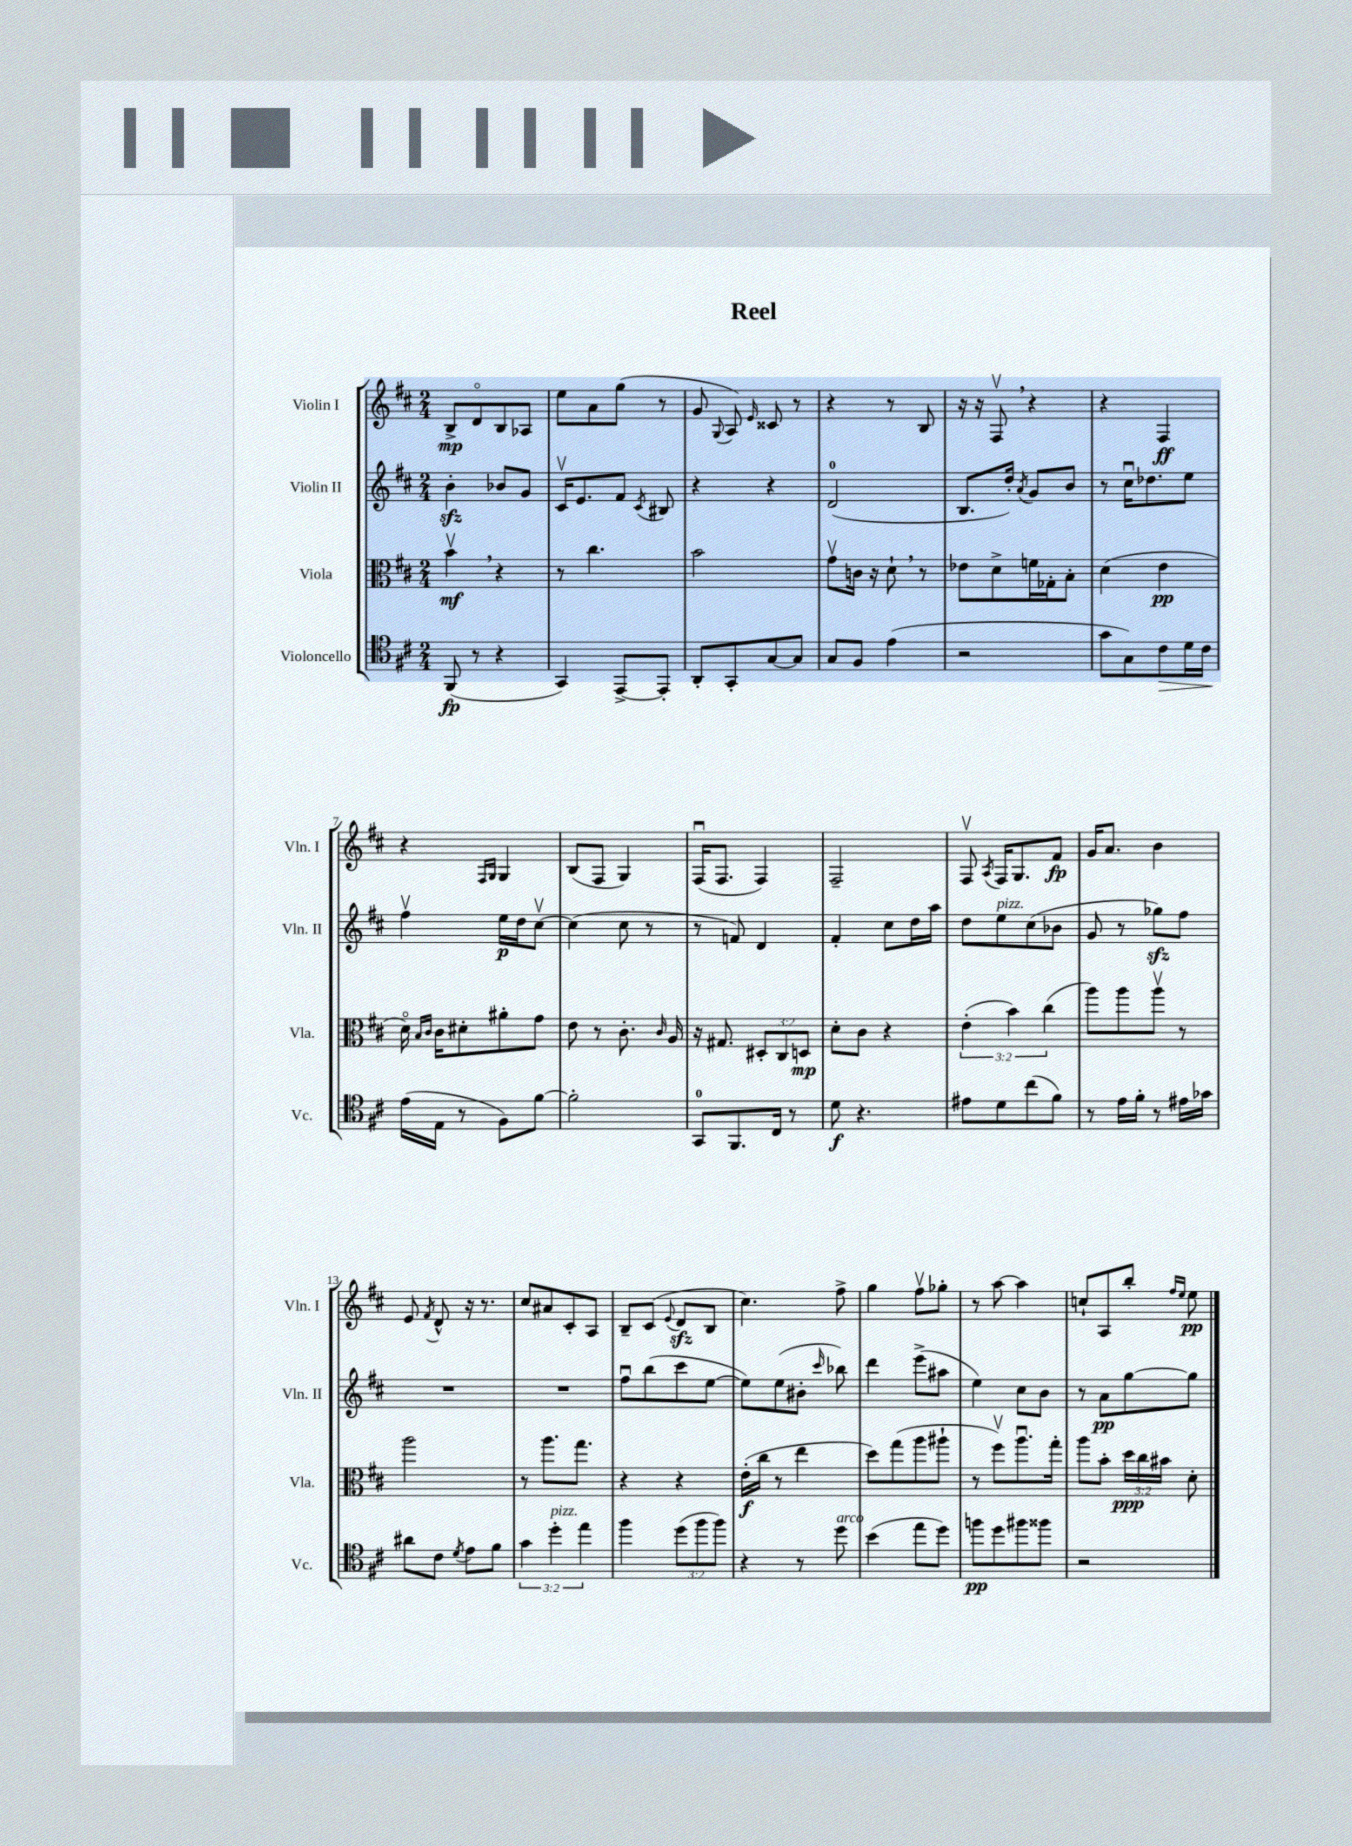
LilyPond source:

\header { title = "Reel" }
<<
\new StaffGroup <<
\new Staff = "s0" \with { instrumentName = "Violin I" shortInstrumentName = "Vln. I" } {
    \clef treble \key d \major \numericTimeSignature \time 2/4
    \autoBeamOff b8[->\mp d'8\flageolet b8 aes8] |
    e''8[ a'8 g''8]( r8 |
    g'8 \appoggiatura { g8 } a8) \grace { e'16 } cisis'8 r8 |
    r4 r8 b8 |
    r16 r16 fis8\upbow \breathe r4 |
    r4 fis4\ff |
    r4 \grace { fis16[ g16] } g4 |
    b8[( fis8] g4) |
    fis16[\downbow( fis8.] fis4) |
    fis2-- |
    fis8\upbow \acciaccatura { a8 } fis16[ g8. fis'8]\fp |
    g'16[ a'8.] b'4 |
    e'8 \acciaccatura { fis'8 } d'8-^ r16 r8. |
    cis''8[ ais'8 cis'8-. a8] |
    b8[-- cis'8]( \appoggiatura { e'8 } d'8[\sfz b8] |
    cis''4.) fis''8-> |
    g''4 fis''8[\upbow ges''8]-. |
    r8 a''8~ a''4 |
    c''8[-! a8 b''8]-. \grace { fis''16[ e''16] } e''8\pp \bar "|." |
}
\new Staff = "s1" \with { instrumentName = "Violin II" shortInstrumentName = "Vln. II" } {
    \clef treble \key d \major \numericTimeSignature \time 2/4
    \autoBeamOff b'4-.\sfz bes'8[ g'8] |
    cis'16[\upbow e'8. fis'8] \acciaccatura { cis'8 } bis8 |
    r4 r4 |
    d'2-0( |
    b8.[ d''16]-.) \acciaccatura { a'8 } g'8[ b'8] |
    r8 cis''16[\downbow des''8. e''8] |
    fis''4\upbow e''16[\p d''16 cis''8]~\upbow |
    cis''4( cis''8 r8 |
    r8 f'8) d'4 |
    fis'4-. cis''8[ d''16 a''16] |
    d''8[ e''8^\markup { \italic "pizz." } cis''8( bes'8] |
    g'8 r8 ges''8[\sfz) fis''8] |
    R2 |
    R2 |
    fis''8[\downbow b''8( cis'''8 e''8]~ |
    e''8[) e''8( bis'8]-. \grace { cis'''16 } bes''8) |
    d'''4 e'''8[->( ais''8] |
    e''4) cis''8[ b'8] |
    r8 a'8[\pp g''8~ g''8] \bar "|." |
}
\new Staff = "s2" \with { instrumentName = "Viola" shortInstrumentName = "Vla." } {
    \clef alto \key d \major \numericTimeSignature \time 2/4 \override Staff.TupletNumber.text = #tuplet-number::calc-fraction-text
    \autoBeamOff b'4\upbow\mf \breathe r4 |
    r8 cis''4. |
    b'2 |
    g'8[\upbow c'16] r16 d'8-! \breathe r8 |
    ees'8[ d'8-> f'16 ges16-. b8]-. |
    d'4( e'4\pp |
    d'16\flageolet) \grace { b16[ cis'16] } cis'16[ dis'8-. ais'8-. g'8] |
    e'8 r8 cis'8.-. \grace { cis'16 } a16 |
    r16 gis8. \tuplet 3/2 { dis8[-. cis8 d8]\mp } |
    d'8[-. cis'8] r4 |
    \tuplet 3/2 { e'4-.( b'4) cis''4( } |
    a''8[) a''8 a''8]\upbow r8 |
    a''2 |
    r8 a''8.[ g''8.] |
    r4 r4 |
    e'16[-.\f( cis''16] r8 e''4 |
    d''8[) g''8( a''8 ais''8]-! |
    r8 fis''8[\upbow) a''8.\downbow g''16]-. |
    a''8[ b'8]-. \tuplet 3/2 { d''16[\ppp cis''16 bis'16] } d'8-. \bar "|." |
}
\new Staff = "s3" \with { instrumentName = "Violoncello" shortInstrumentName = "Vc." } {
    \clef tenor \key d \major \numericTimeSignature \time 2/4 \override Staff.TupletNumber.text = #tuplet-number::calc-fraction-text
    \autoBeamOff fis,8\fp( r8 r4 |
    g,4) e,8[~-> e,8]-. |
    a,8[-. g,8-. g8~ g8] |
    g8[ fis8] e'4( |
    r2 |
    g'8[ g8) cis'8\> d'16 cis'16] |
    e'16[\!( e16] r8 fis8[) fis'8]~ |
    fis'2-. |
    g,8[-0 fis,8. cis16] r8 |
    d'8\f r4. |
    eis'8[ d'8 cis''8( fis'8]) |
    r8 e'16[ fis'16]-. r8 eis'16[ ges'16] |
    ais'8[ cis'8] \acciaccatura { d'8 } e'8[ fis'8] |
    \tuplet 3/2 { g'4 d''4-.^\markup { \italic "pizz." } e''4 } |
    fis''4 \tuplet 3/2 { d''8[( fis''8 fis''8]) } |
    r4 r8 d''8^\markup { \italic "arco" } |
    b'4( e''8[ d''8]) |
    f''8[\pp d''8 fis''8 fisis''8] |
    r2 \bar "|." |
}
>>
>>
